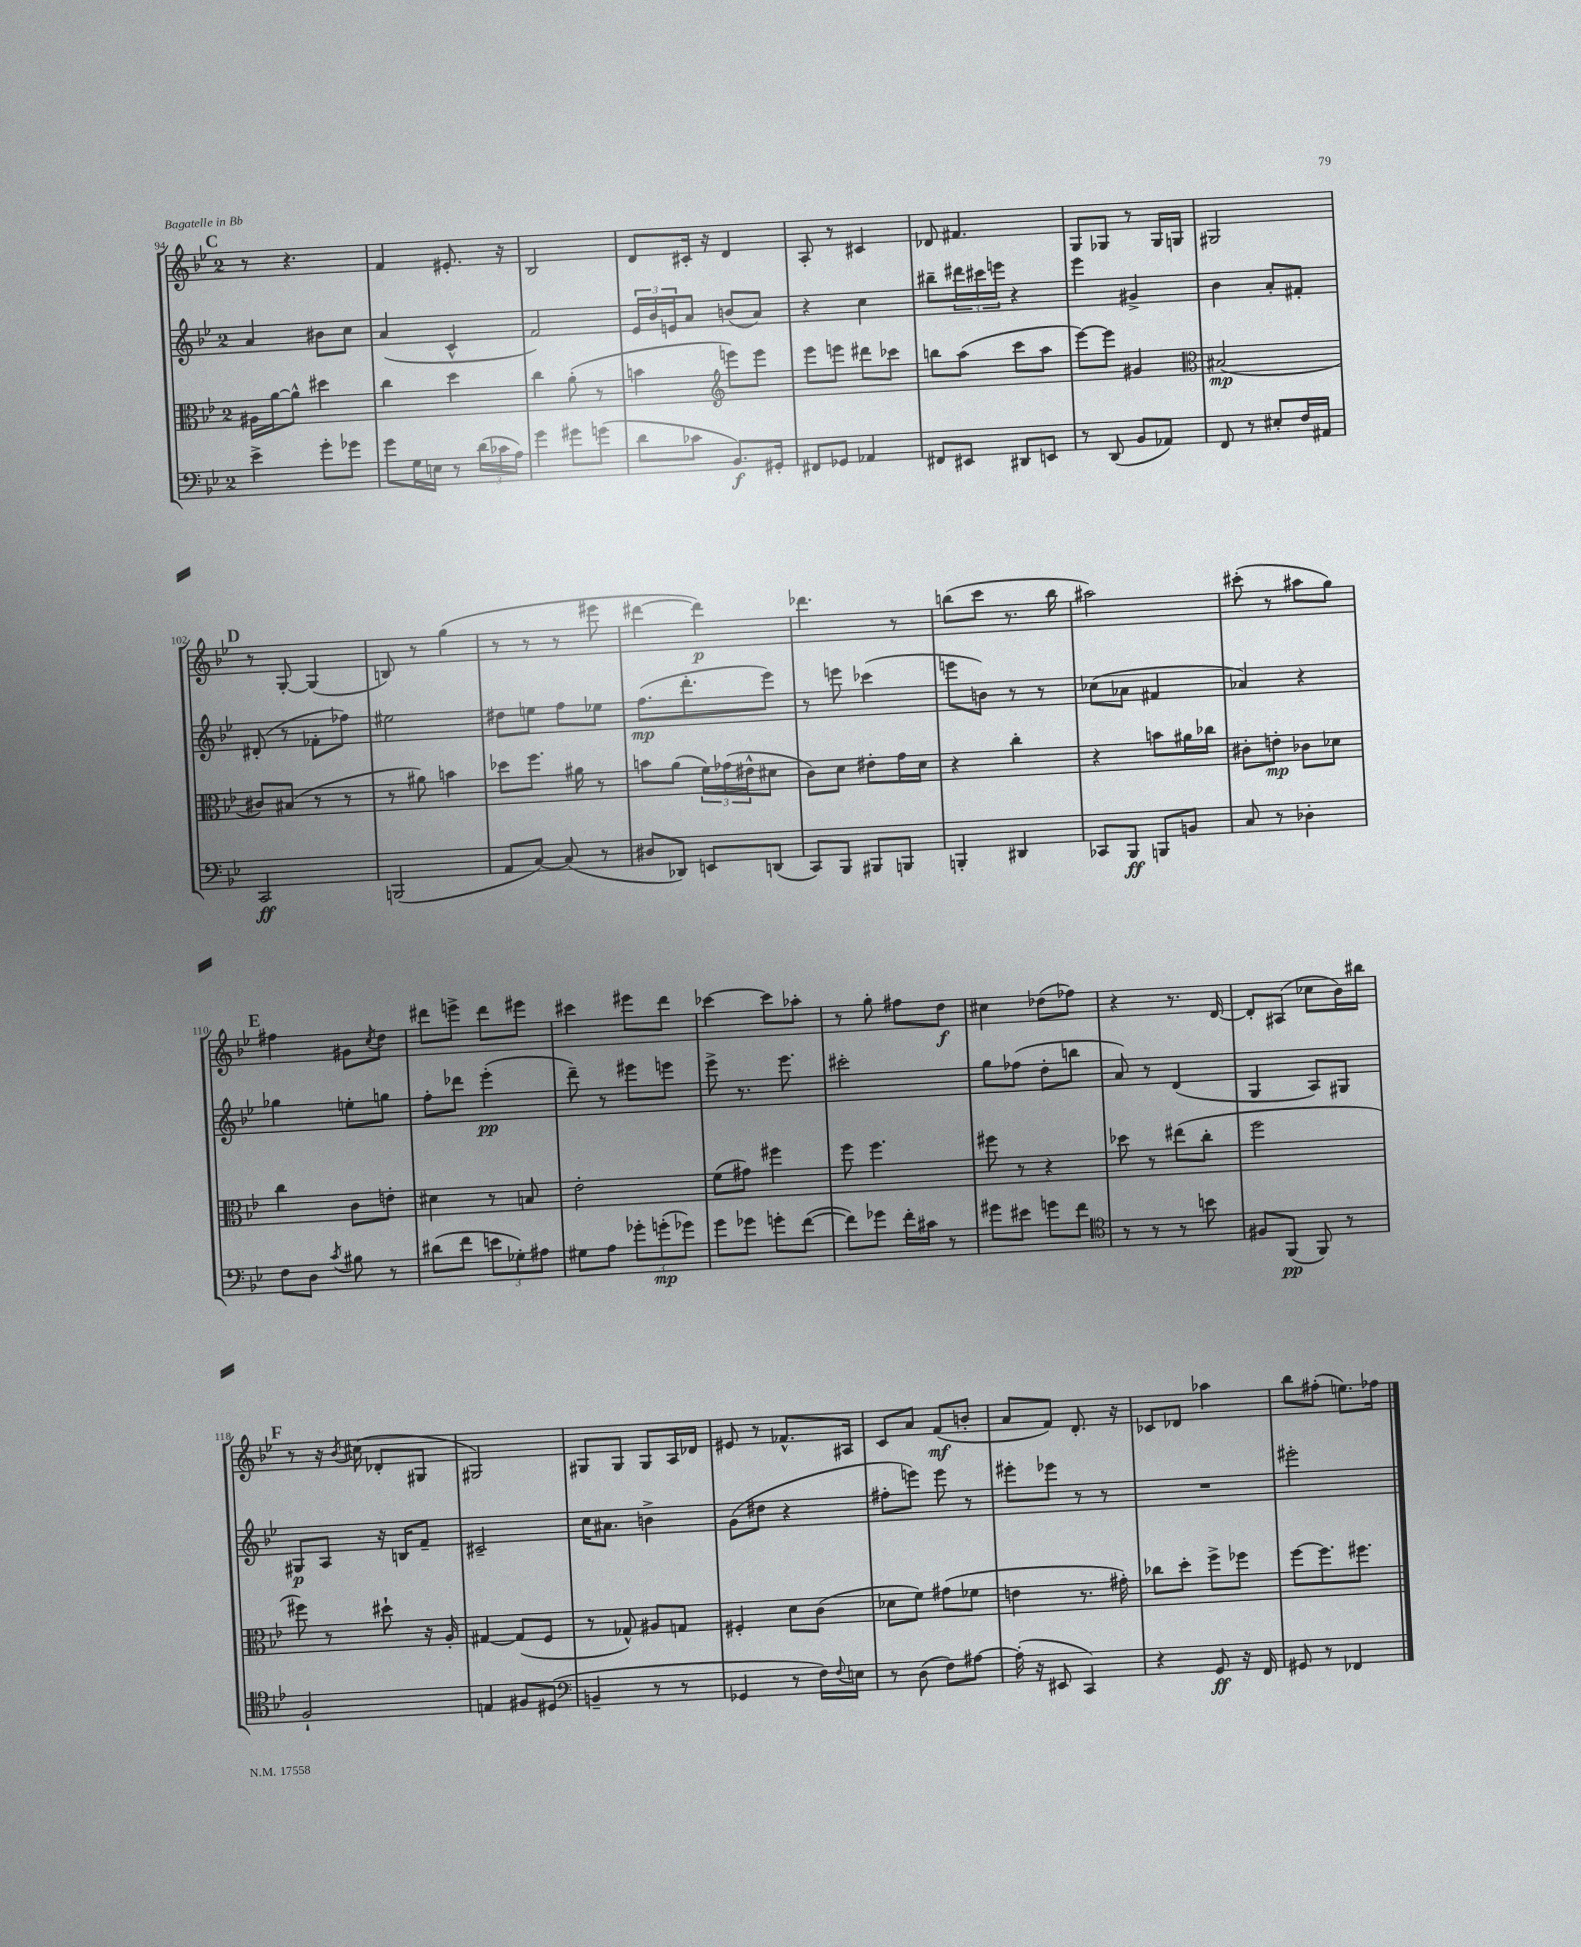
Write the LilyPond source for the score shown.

<<
\new StaffGroup <<
\new Staff = "s0" {
    \clef treble \key bes \major \once \override Staff.TimeSignature.style = #'single-digit \time 2/4
    \mark \markup { \bold "C" } r8 r4. |
    f'4 eis'8.-. r16 |
    bes2 |
    d'8 cis'16-. r16 d'4 |
    a8-. r8 cis'4 |
    des'8 fis'4. |
    g8 ges8 r8 ges16 g16 |
    gis2 |
    \mark \markup { \bold "D" } r8 g8~-. g4( |
    b8) r8 g''4( |
    r8 r8 r8 eis'''8 |
    dis'''4~ dis'''4\p) |
    des'''4. r8 |
    b''8( c'''8 r8. b''16 |
    ais''2) |
    cis'''8-.( r8 ais''8 g''8) |
    \mark \markup { \bold "E" } fis''4 gis'8 \acciaccatura { c''8 } d''8 |
    dis'''8 e'''8-> dis'''8 eis'''8 |
    cis'''4 eis'''8 d'''8 |
    ces'''4~ ces'''8 aes''8-. |
    r8 g''8-. fis''8 d''8\f |
    cis''4 des''8( fes''8) |
    r4 r8. d'16~ |
    d'8-. ais8( ces''8 bes'16) bis''16 |
    \mark \markup { \bold "F" } r8 r16 \acciaccatura { bes'8 } cis''16( des'8-. gis8 |
    gis2) |
    gis8 gis8 gis8 a16 des'16 |
    eis'8 r8 fes'8.-^ ais16 |
    c'8 a'8 f'8\mf( b'8-. |
    a'8 f'8) d'8.-. r16 |
    ces'8 des'8 aes''4 |
    bes''8 fis''8-.( e''8.) fes''16 \bar "|." |
}
\new Staff = "s1" {
    \clef treble \key bes \major \once \override Staff.TimeSignature.style = #'single-digit \time 2/4
    \mark \markup { \bold "C" } a'4 bis'8 c''8 |
    a'4( c'4-^ |
    f'2) |
    \tuplet 3/2 { ees'16 bes'16 e'16 } a'8 b'8( a'8) |
    r4 c''4 |
    bis''8-- \tuplet 3/2 { dis'''16 cis'''16 e'''16 } r4 |
    ees'''4 gis'4-> |
    bes'4 a'8-. fis'8-. |
    \mark \markup { \bold "D" } dis'8-.( r8 fes'8-. fes''8) |
    eis''2 |
    dis''8 e''8 f''8 ees''8 |
    f''8.\mp( d'''8.-. ees'''8) |
    r8 e'''8 ces'''4( |
    e'''8 b'8) r8 r8 |
    ces''8( aes'8 fis'4 |
    aes'4) r4 |
    \mark \markup { \bold "E" } ges''4 e''8-. g''8 |
    f''8-. des'''8 ees'''4-.\pp( |
    d'''8--) r8 eis'''8 e'''8 |
    ees'''8-> r8. ees'''8. |
    cis'''2-. |
    g''8 fes''8( d''8-. b''8 |
    a'8) r8 d'4( |
    g4 a8) gis8 |
    \mark \markup { \bold "F" } gis8\p a8 r16 b16 f'8-- |
    cis'2-- |
    c''16 ais'8. b'4-> |
    g'8( dis''8 r4 |
    fis''8-. e'''8) e'''8 r8 |
    eis'''8-. ees'''8 r8 r8 |
    R2 |
    eis'''2-. \bar "|." |
}
\new Staff = "s2" {
    \clef alto \key bes \major \once \override Staff.TimeSignature.style = #'single-digit \time 2/4
    \mark \markup { \bold "C" } ais16 a'16~ a'8-^ dis''4 |
    c''4 d''4 |
    c''4 a'8-.( r8 |
    b'4 \clef treble e'''8) e'''8 |
    ees'''8 e'''8 dis'''8 ces'''8 |
    b''8 a''8( c'''8 a''8 |
    ees'''8~) ees'''8 gis'4 |
    \clef alto bis2\mp( |
    \mark \markup { \bold "D" } cis'8) bis8( r8 r8 |
    r8 ais'8) b'4 |
    des''8 f''8. ais'16 r8 |
    b'8 a'8( \tuplet 3/2 { f'16) ges'16( eis'16-^ } dis'8 |
    c'8) d'8 eis'8-. g'16 d'16 |
    r4 c''4-. |
    r4 b'8 ais'16 ces''16 |
    cis'8-. e'8-.\mp ces'8 des'8 |
    \mark \markup { \bold "E" } c''4 c'8 e'8-. |
    dis'4 r8 b8 |
    ees'2-. |
    f'8( gis'8) fis''4 |
    f''8 f''4. |
    fis''8 r8 r4 |
    des''8 r8 eis''8( c''8-. |
    f''2 |
    \mark \markup { \bold "F" } fis''8) r8 dis''8-! r16 a16-. |
    gis4~ gis8( f8 |
    r8 ges8-^) ais8 g8 |
    fis4-. d'8 c'8( |
    des'8 f'8) gis'8( fes'8 |
    e'4 r8. gis'16-.) |
    ces''8 d''8-. f''8-> fes''8 |
    f''8~ f''8. fis''8. \bar "|." |
}
\new Staff = "s3" {
    \clef bass \key bes \major \once \override Staff.TimeSignature.style = #'single-digit \time 2/4
    \mark \markup { \bold "C" } ees'4-> g'8-. ges'8 |
    g'8 g16 e16 r8 \tuplet 3/2 { d'16( ces'16 a16) } |
    g'4 gis'8 g'8( |
    d'8 ces'8 bes,8.\f) gis,16-. |
    fis,8 ges,8 aes,4 |
    fis,8 eis,8 dis,8 e,8 |
    r8 d,8( bes,8 aes,8) |
    f,8 r8 eis8-. f16 ais,16 |
    \mark \markup { \bold "D" } c,2\ff |
    b,,2( |
    a,8 c8~) c8( r8 |
    dis8 des,8) e,8 d,8( |
    c,8) bes,,8 bis,,8 b,,8 |
    b,,4-. dis,4 |
    ces,8 bes,,8\ff b,,8 b,8 |
    c8 r8 des4-. |
    \mark \markup { \bold "E" } f8 d8 \acciaccatura { c'8 } bis8 r8 |
    dis'8( f'8 \tuplet 3/2 { e'8 ges8-.) ais8 } |
    gis8 a8 \tuplet 3/2 { ges'8-. g'8-.\mp( ges'8) } |
    g'8 ges'8 g'8-. f'8~( |
    f'8) ges'8 f'16-. cis'16 r8 |
    gis'8 eis'8 g'8 f'8 |
    \clef tenor r8 r8 r8 b'8 |
    fis8 f,8\pp( f,8) r8 |
    \mark \markup { \bold "F" } f2-! |
    e4 fis8 dis8( |
    \clef bass b,4-- r8 r8 |
    ges,4 r8 f16) \appoggiatura { f8 } e16 |
    r8 d8( f8) ais8~ |
    ais16-.( r16 eis,8 c,4) |
    r4 g,8\ff r16 f,16 |
    gis,8 r8 fes,4 \bar "|." |
}
>>
>>
\layout { \context { \Score currentBarNumber = #94 } }
